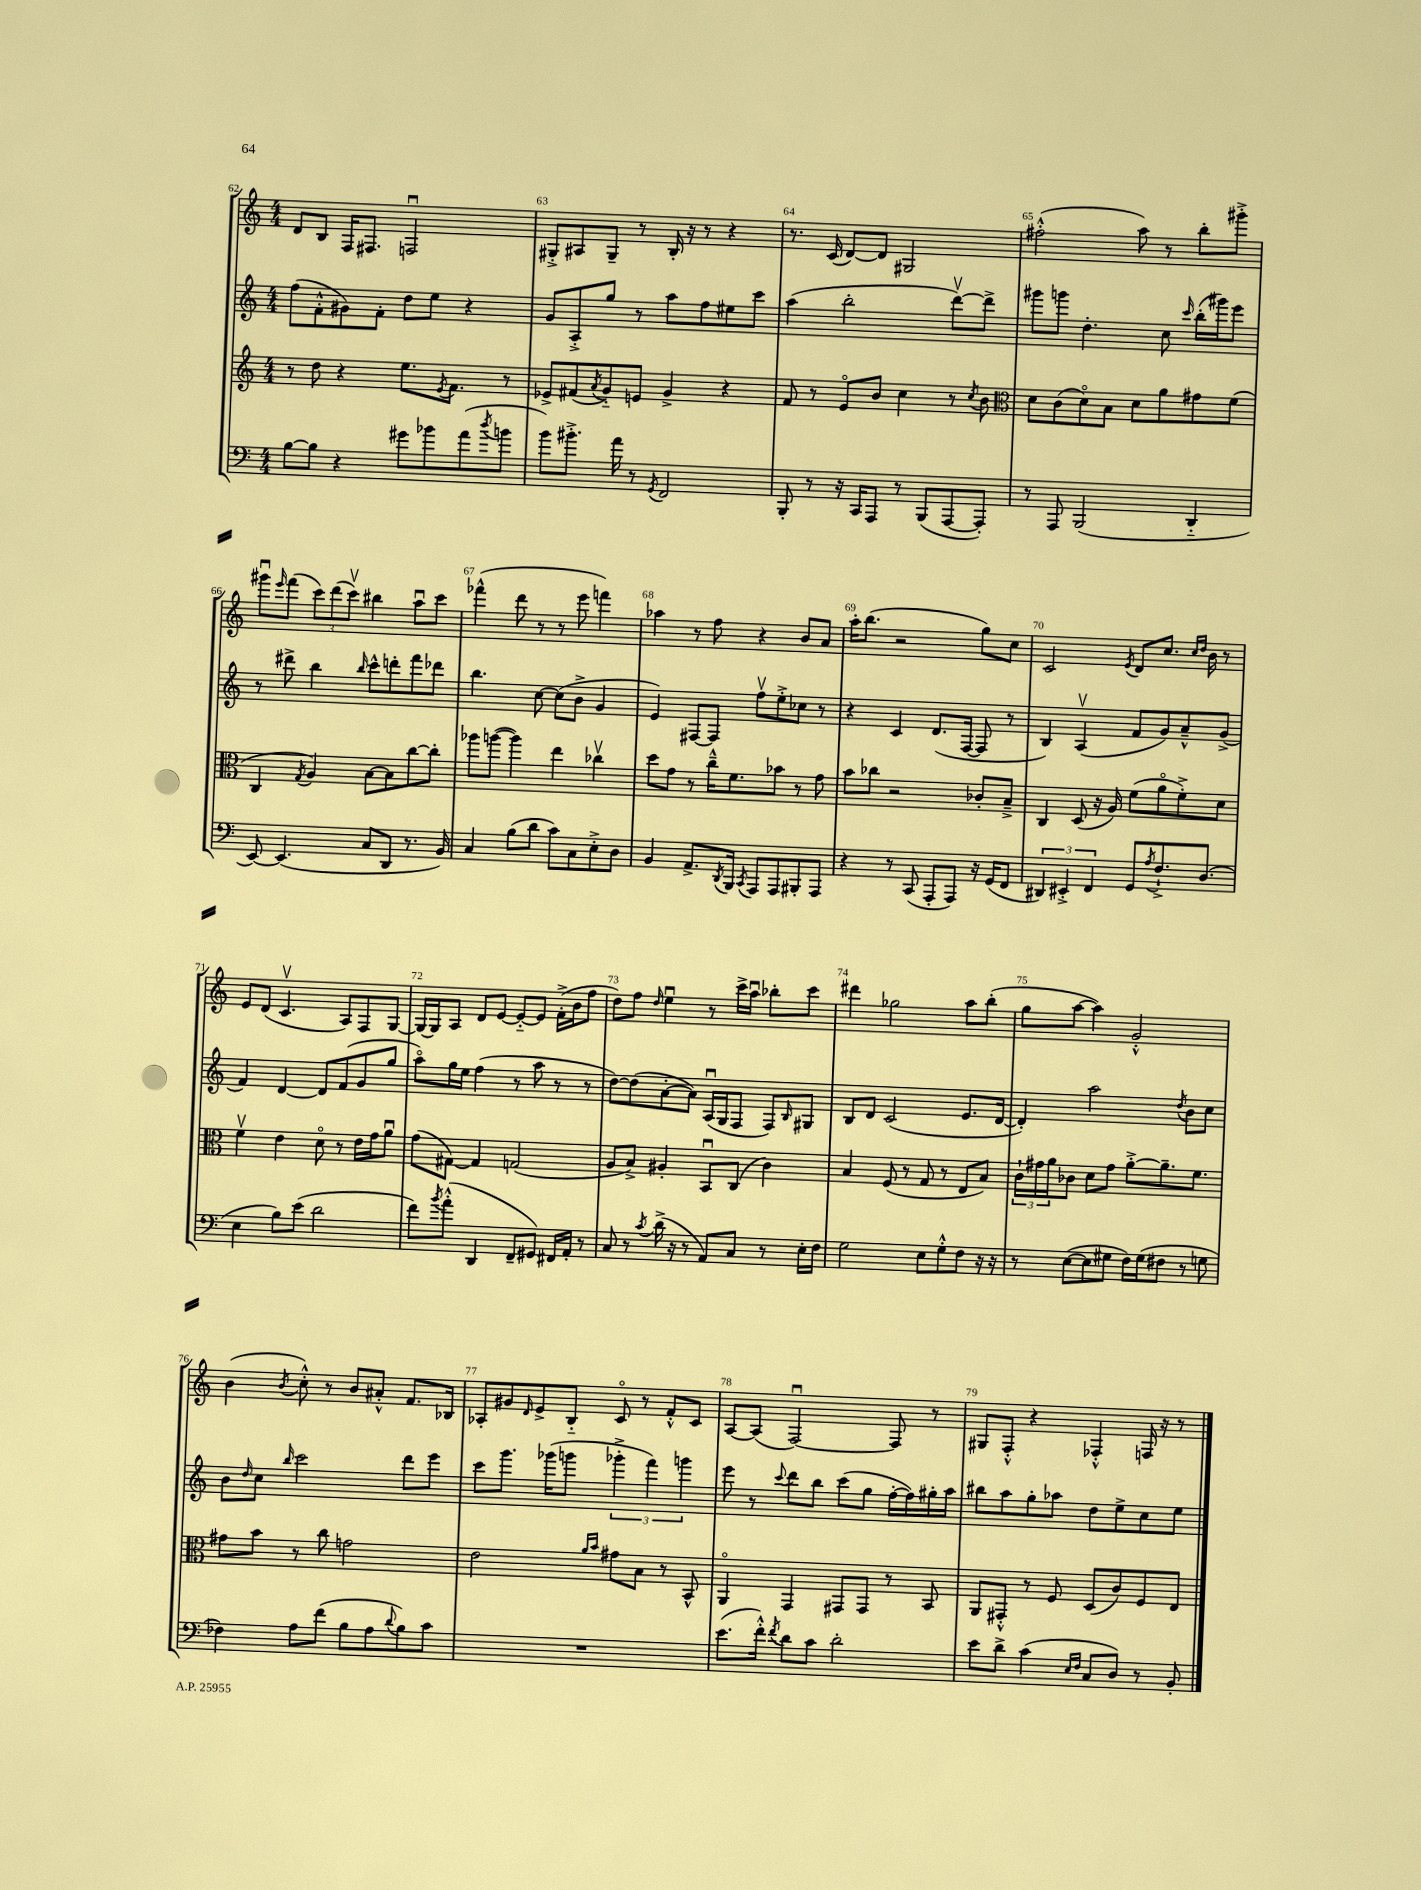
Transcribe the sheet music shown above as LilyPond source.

<<
\new StaffGroup <<
\new Staff = "s0" {
    \clef treble \key c \major \numericTimeSignature \time 4/4
    d'8 b8 f16 fis8. f2\downbow |
    gis8-.-> ais8 gis8-- r8 b16-. r16 r8 r4 |
    r8. c'16( d'8~) d'8 gis2 |
    fis''2-.-^( a''8) r8 b''8-. gis'''8-.-> |
    gis'''8\downbow \grace { e'''16 } f'''8( \tuplet 3/2 { c'''8) d'''8( c'''8\upbow) } bis''4 a''8\downbow c'''8 |
    fes'''4-^( d'''8 r8 r8 e'''8 f'''4) |
    aes''4 r8 f''8 r4 b'8 a'8 |
    a''16-. b''8.( r2 g''8) c''8 |
    c'2 \acciaccatura { e'8 } d'8 c''8. \grace { c''16 d''16 } b'16 r8 |
    e'8 d'8( c'4.\upbow a8) f8 g8~ |
    g16~ g16 a8 d'8 e'8~ e'8~-_ e'8 f'16-.->( b'16 f''8 |
    d''8) f''8 \grace { d''16 } e''4\downbow r8 c'''16-> a''16\downbow bes''8-. c'''8 |
    dis'''4 ges''2 a''8 b''8-.( |
    g''8 a''8~ a''4) g'2-.-^ |
    b'4( \acciaccatura { b'8 } c''8-.-^) r8 b'8 ais'8-.-^ f'8. bes16 |
    aes8-. gis'8 \grace { d'16 } e'8-> b8-_ c'8\flageolet r8 f'8-.-^ c'8 |
    a8~ a8( f2~\downbow) f8 r8 |
    gis8 f8-.-^ r4 fes4-.-^ f16 r16 r8 \bar "|." |
}
\new Staff = "s1" {
    \clef treble \key c \major \numericTimeSignature \time 4/4
    f''8( f'8-.-^ gis'8) f'8-. d''8 e''8 r4 |
    g'8 a8-.-> g''8 r8 a''8 f''8 eis''8 c'''8 |
    a''4( b''2-. d'''8~\upbow) d'''8-> |
    gis'''8 g'''8 d''4.-. c''8 \grace { c'''16 } b''16-.( gis'''16) e'''8 |
    r8 dis'''8-> b''4 \grace { b''16 } c'''8-^ d'''8-. f'''8 des'''8 |
    b''4. c''8~ c''8( b'8-> g'4 |
    e'4) fis8~ fis8 f''8\upbow e''8-.-> ces''8 r8 |
    r4 c'4 d'8.( f16~ f8 r8 |
    b4) a4\upbow( f'8 g'8) a'8---^ g'8->( |
    f'4) d'4~ d'8 f'8( g'8 g''8 |
    a''8\flageolet) g''16 e''16 f''4( r8 a''8 r8 r8 |
    d''8~) d''8( a'8~-. a'8) a16\downbow( g16 f8 f8) \grace { b16 } gis8 |
    b8 d'8 c'2( e'8. d'16~ |
    d'4-.) a''2 \acciaccatura { d''8 } b'8 c''8 |
    b'8 \grace { d''16 } c''8 \grace { b''16 } c'''2 d'''8 e'''8 |
    c'''8 g'''8. ges'''16( g'''8 \tuplet 3/2 { ges'''4-.-> f'''4) g'''4 } |
    e'''8 r8 \appoggiatura { c'''8 } d'''8 b''8 c'''8( g''8 f''16~-. f''16) gis''16-. a''16 |
    bis''8 a''8 g''8-. aes''8 d''8 e''8-> c''8 e''8 \bar "|." |
}
\new Staff = "s2" {
    \clef treble \key c \major \numericTimeSignature \time 4/4
    r8 d''8 r4 e''8. \acciaccatura { e'8 } f'8. r8 |
    ees'8-> fis'8( \acciaccatura { a'8 } g'8-_) e'8 g'4-> r4 |
    f'8 r8 e'8\flageolet b'8 c''4 r8 \acciaccatura { c''8 } b'8 |
    \clef alto d'8 c'8( d'8\flageolet) b8 d'8 a'8 gis'8 f'8( |
    c4 \acciaccatura { g8 } a4) b8~ b8 c''8~ c''8-. |
    aes''8 a''8~( a''4) e''4 ces''4\upbow |
    d''8 g'8 r8 c''16---^ f'8. bes'8 r8 g'8 |
    b'8 ces''8 r2 ces'8-. b8---> |
    c4 d8( r16 a16) f'8( a'8\flageolet f'8-.->) d'8 |
    f'4\upbow e'4 d'8\flageolet r8 e'16 g'16 a'8\downbow |
    g'8( gis8~) gis4 g2( |
    a8 b8->) ais4-. b,8\downbow c8( c'4) |
    b4 f8( r8 g8 r8 e8 b8) |
    \tuplet 3/2 { c'16-! gis'16 a'16 } ces'8 d'8 gis'8 a'8~-.-> a'8.-- f'8. |
    gis'8 b'8 r8 c''8 g'2 |
    e'2 \grace { a'16 b'16 } gis'8 b8 r8 b,8-^ |
    a,4\flageolet g,4 gis,8 gis,8 r8 b,8 |
    a,8 gis,8-.-^ r8 f8 d8( c'8) f8 e8 \bar "|." |
}
\new Staff = "s3" {
    \clef bass \key c \major \numericTimeSignature \time 4/4
    b8~ b8 r4 gis'8 bes'8 a'8( \acciaccatura { d''8 } b'8 |
    b'8) bis'8.-.-> a'16 r8 \acciaccatura { g,8 } f,2 |
    b,,8-. r8 r16 c,16 a,,8 r8 b,,8( a,,8~ a,,8-.) |
    r8 a,,8 b,,2( d,4-_ |
    e,8~) e,4.( c8 d,8 r8. b,16) |
    c4 b8( d'8 c'8) c8 e8-.-> d8 |
    b,4 a,8.-> \acciaccatura { d,8 } b,,16 \acciaccatura { c,8 } a,,8 a,,8 bis,,8-. a,,8 |
    r4 r8 c,8( a,,8-. a,,8) r16 g,16( f,8 |
    \tuplet 3/2 { dis,4) eis,4-.-> f,4 } g,8 \acciaccatura { a8 } f8.-!-> d8.( |
    e4 b8) e'8( d'2 |
    f'8) \acciaccatura { b'8 } a'8-.-^( d,4 f,8-- gis,8) fis,16 a,16-. r8 |
    c8 r8 \acciaccatura { c'8 } d'16->( r16 r8 a,8) c8 r8 e16-. f16 |
    g2 e8 g8-.-^ f8 r16 r16 |
    r8 e8~( e8 gis8 f16) gis16( fis8 r8 g8 |
    fes4) a8 f'8( b8 a8 \appoggiatura { d'8 } b8) c'8 |
    R1 |
    e'8.( f'16-.-^) \acciaccatura { f'8 } d'8 c'8 d'2-. |
    e'8 d'8-> c'4( \grace { e16 f16 } c8 d8) r8 b,8-. \bar "|." |
}
>>
>>
\layout { \context { \Score currentBarNumber = #62 \override BarNumber.break-visibility = ##(#f #t #t) barNumberVisibility = #all-bar-numbers-visible } }
